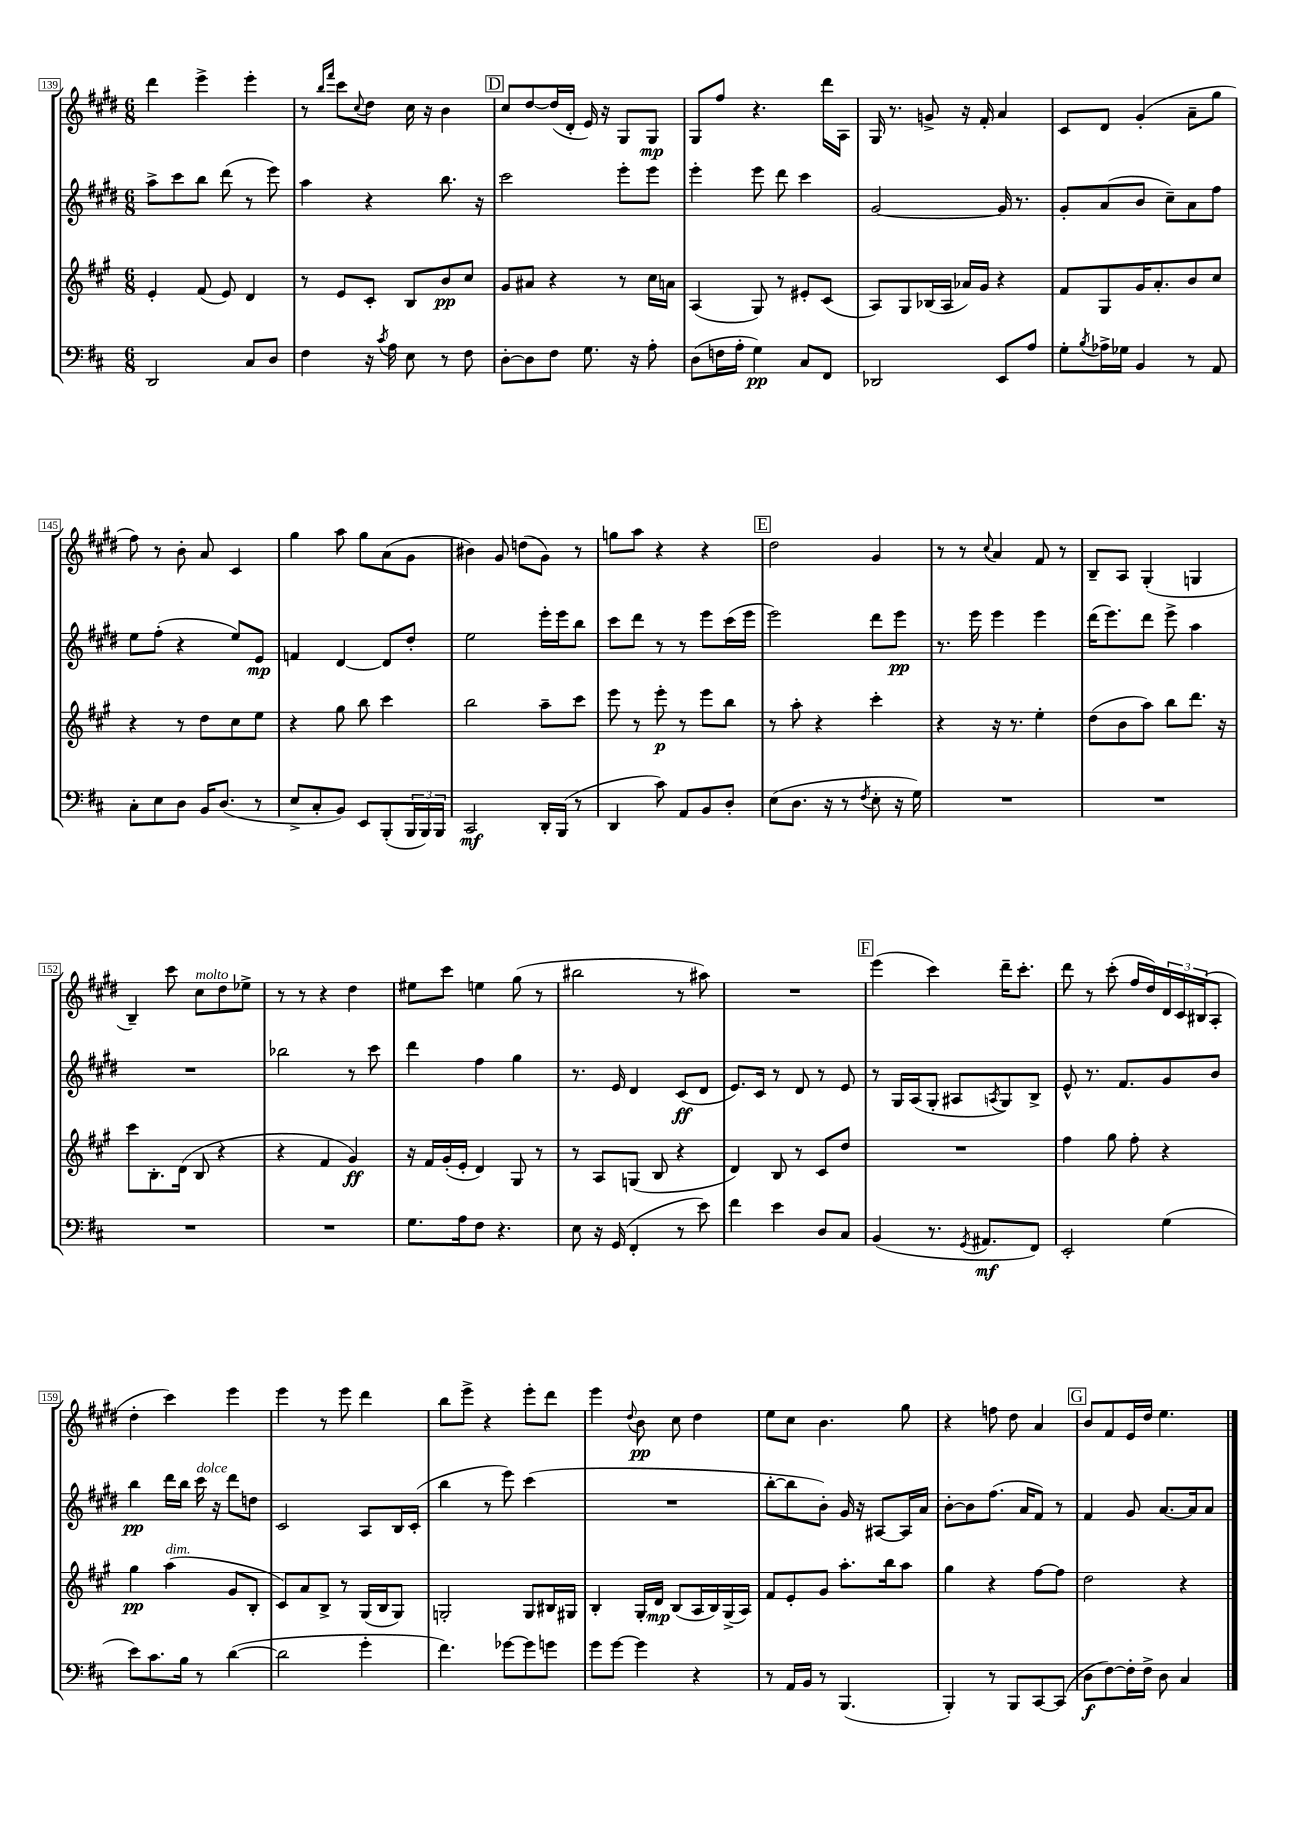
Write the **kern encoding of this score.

**kern	**kern	**kern	**kern
*staff4	*staff3	*staff2	*staff1
*clefF4	*clefG2	*clefG2	*clefG2
*k[f#c#]	*k[f#c#g#]	*k[f#c#g#d#]	*k[f#c#g#d#]
*M6/8	*M6/8	*M6/8	*M6/8
2DD/	4e'/	8aa^\L	4ddd#\
.	.	8ccc#\	.
.	(8f#/	8bb\J	4eee^\
.	8e/)	(8ddd#\	.
8C#/L	4d/	8r	4eee'\
8D/J	.	8eee\)	.
=	=	=	=
4F#\	8r	4aa\	8r
.	.	.	16qqbb/LL
.	.	.	16qqfff#/JJ
.	8e/L	.	8ccc#\L
.	.	.	8qqcc#/
16r	8c#'/J	4r	8dd#\J
8qc#/	.	.	.
16A\	.	.	.
8E\	8B/L	.	16cc#\
.	.	.	16r
8r	8b/	8.bb\	4b\
8F#\	8cc#/J	.	.
.	.	16r	.
=	=	=	=
[8D'\L	8g#/L	2ccc#\	8cc#/L
8D\]	8a#/J	.	[8dd#/
8F#\J	4r	.	(16dd#/]L
.	.	.	16d#'/JJ
8.G\	.	.	16e/)
.	.	.	16r
.	8r	8eee'\L	8G#/L
16r	.	.	.
8A'\	16cc#\LL	8eee\J	8G#/J
.	16a\JJ	.	.
=	=	=	=
(8D\L	(4A/	4eee'\	8G#/L
16F\L	.	.	8ff#/J
16A'\JJ	.	.	.
4G\)	8G#/)	8eee\	4.r
.	8r	8ddd#\	.
8C#/L	8e#'/L	4ccc#\	.
8FF#/J	(8c#/J	.	16ddd#\LL
.	.	.	16A\JJ
=	=	=	=
2DD-/	8A/L)	[2g#/	16G#/
.	.	.	8.r
.	8G#/	.	.
.	(16B-/L	.	8g^/
.	16A/JJ	.	.
.	16a-/LL)	.	16r
.	16g#/JJ	.	16f#'/
8EE/L	4r	16g#/]	4a/
.	.	8.r	.
8A/J	.	.	.
=	=	=	=
8G'\L	8f#/L	8g#'/L	8c#/L
8qB/	.	.	.
16A-^\L	8G#/	(8a/	8d#/J
16G-\JJ	.	.	.
4BB/	16g#/K	8b/J	(4g#'/
.	8.a'/	.	.
.	.	8cc#~\L)	.
8r	8b/	8a\	8a~\L
8AA/	8cc#/J	8ff#\J	8gg#\J
=	=	=	=
8C#'\L	4r	8ee\L	8ff#\)
8E\	.	(8ff#'\J	8r
8D\J	8r	4r	8b'\
16BB/LK	8dd\L	.	8a/
(8.D/J	.	.	.
.	8cc#\	8ee/L)	4c#/
8r	8ee\J	8e/J	.
=	=	=	=
8E^/L	4r	4f/	4gg#\
8C#'/	.	.	.
8BB/J)	8gg#\	[4d#/	8aa\
8EE/L	8bb\	.	8gg#\L
(8BBB'/	4ccc#\	8d#/]L	(8a\
24BBB/L	.	8dd#'/J	8g#\J
24BBB/)	.	.	.
24BBB/JJ	.	.	.
=	=	=	=
2CC#/	2bb\	2ee\	4b#\)
.	.	.	8g#/
.	.	.	(8dd\L
16DD'/LL	8aa~\L	16eee'\LL	8g#\J)
(16BBB/JJ	.	16eee\J	.
8r	8ccc#\J	8bb\J	8r
=	=	=	=
4DD/	8eee\	8ccc#\L	8gg\L
.	8r	8ddd#\J	8aa\J
8c#\)	8eee'\	8r	4r
8AA/L	8r	8r	.
8BB/	8eee\L	8eee\L	4r
8D'/J	8bb\J	(16ccc#\L	.
.	.	16eee\JJ	.
=	=	=	=
(8E\L	8r	2eee\)	2dd#\
8.D\J	8aa'\	.	.
.	4r	.	.
16r	.	.	.
8r	.	.	.
8qF#/	.	.	.
8E'\	4ccc#'\	8ddd#\L	4g#/
16r	.	8eee\J	.
16G\)	.	.	.
=	=	=	=
2.r	4r	8.r	8r
.	.	.	8r
.	.	16eee\	.
.	.	.	8qqcc#/
.	16r	4eee\	4a/
.	8.r	.	.
.	4ee'\	4eee\	8f#/
.	.	.	8r
=	=	=	=
2.r	(8dd\L	(16ddd#\LK	8B~/L
.	.	8.eee\)	.
.	8b\	.	8A/J
.	8aa\J)	8ddd#\J	(4G#'/
.	8bb\L	8eee^\	.
.	8.ddd\J	4aa\	4G/
.	16r	.	.
=	=	=	=
2.r	8ccc#\L	2.r	4B~/)
.	8.B'\	.	.
.	.	.	8ccc#\
.	(16d\Jk	.	.
.	8B/	.	8cc#\L
.	4r	.	8dd#\
.	.	.	8ee-^\J
=	=	=	=
2.r	4r	2bb-\	8r
.	.	.	8r
.	4f#/	.	4r
.	4g#/)	8r	4dd#\
.	.	8ccc#\	.
=	=	=	=
8.G\L	16r	4ddd#\	8ee#\L
.	16f#/LL	.	.
.	(16g#'/	.	8ccc#\J
16A\k	16e'/JJ	.	.
8F#\J	4d/)	4ff#\	4ee\
4.r	.	.	.
.	8G#/	4gg#\	(8gg#\
.	8r	.	8r
=	=	=	=
8E\	8r	8.r	2bb#\
16r	8A/L	.	.
(16GG/	.	16e/	.
4FF#'/	(8G/J	4d#/	.
.	8B/	.	.
8r	4r	(8c#/L	8r
8e\)	.	8d#/J	8aa#\)
=	=	=	=
4f#\	4d/)	8.e/L)	2.r
.	.	16c#/Jk	.
4e\	8B/	8r	.
.	8r	8d#/	.
8D/L	8c#/L	8r	.
8C#/J	8dd/J	8e/	.
=	=	=	=
(4BB/	2.r	8r	(4eee\
.	.	16G#/LL	.
.	.	(16A/J	.
8.r	.	8G#'/J	4ccc#\)
.	.	8A#/L	.
8qGG/	.	.	.
8.AA#/L	.	.	.
.	.	8qA/	.
.	.	8G#/)	16ddd#~\LK
.	.	.	8.ccc#'\J
8FF#/J)	.	8B^/J	.
=	=	=	=
2EE'/	4ff#\	8e^^/	8ddd#\
.	.	8.r	8r
.	8gg#\	.	(8ccc#'\
.	.	8.f#/L	.
.	8ff#'\	.	16ff#/LL
.	.	.	16dd#/)
(4G\	4r	8g#/	24d#/
.	.	.	24c#/
.	.	.	(24B#/J
.	.	8b/J	8A'/J
=	=	=	=
8e\L)	4gg#\	4bb\	4dd#'\
8.c#\	.	.	.
.	(4aa\	16ddd#\LL	4ccc#\)
16B\Jk	.	16bb\JJ	.
8r	.	16ccc#\	.
.	.	16r	.
([4d\	8g#/L	8ddd#\L	4eee\
.	8B'/J	8dd\J	.
=	=	=	=
2d\]	8c#/L)	2c#/	4eee\
.	8a/	.	.
.	8B^/J	.	8r
.	8r	.	8eee\
4g'\	(16G#/LL	8A/L	4ddd#\
.	16B/J	.	.
.	8G#/J)	16B/L	.
.	.	(16c#'/JJ	.
=	=	=	=
4.f#\)	2G'/	4bb\	8bb\L
.	.	.	8eee^\J
.	.	8r	4r
[8g-\L	.	8eee\)	.
8g-\]	8G/L	(4ccc#\	8eee'\L
8g\J	16B#/L	.	8ddd#\J
.	16G#/JJ	.	.
=	=	=	=
8g\L	4B'/	2.r	4eee\
[8g\J	.	.	.
.	.	.	8qqdd#/
4g\]	16G#'/LL	.	8b\
.	16d/JJ	.	.
.	(8B/L	.	8cc#\
4r	16A/L	.	4dd#\
.	16B/)	.	.
.	(16G#^/	.	.
.	16A/JJ)	.	.
=	=	=	=
8r	8f#/L	[8bb'\L	8ee\L
16AA/LL	8e'/	8bb\]	8cc#\J
16BB/JJ	.	.	.
8r	8g#/J	8b'\J)	4.b\
(4.BBB/	8.aa'\L	16g#/	.
.	.	16r	.
.	.	[8A#/L	.
.	16bb\k	.	.
.	8aa\J	16A#/]L	8gg#\
.	.	16a/JJ	.
=	=	=	=
4BBB'/)	4gg#\	[8b'\L	4r
.	.	8b\]	.
8r	4r	(8.ff#\J	8ff\
8BBB/L	.	.	8dd#\
.	.	16a/LK	.
[8CC#/	[8ff#\L	8f#/J)	4a/
(8CC#/]J	8ff#\]J	8r	.
=	=	=	=
8D\L	2dd\	4f#/	8b/L
[8F#\)	.	.	8f#/
16F#'\]L	.	8g#/	16e/L
16F#^\JJ	.	.	16dd#/JJ
8D\	.	[8.a/L	4.ee\
4C#/	4r	.	.
.	.	16a/]k	.
.	.	8a/J	.
==	==	==	==
*-	*-	*-	*-
